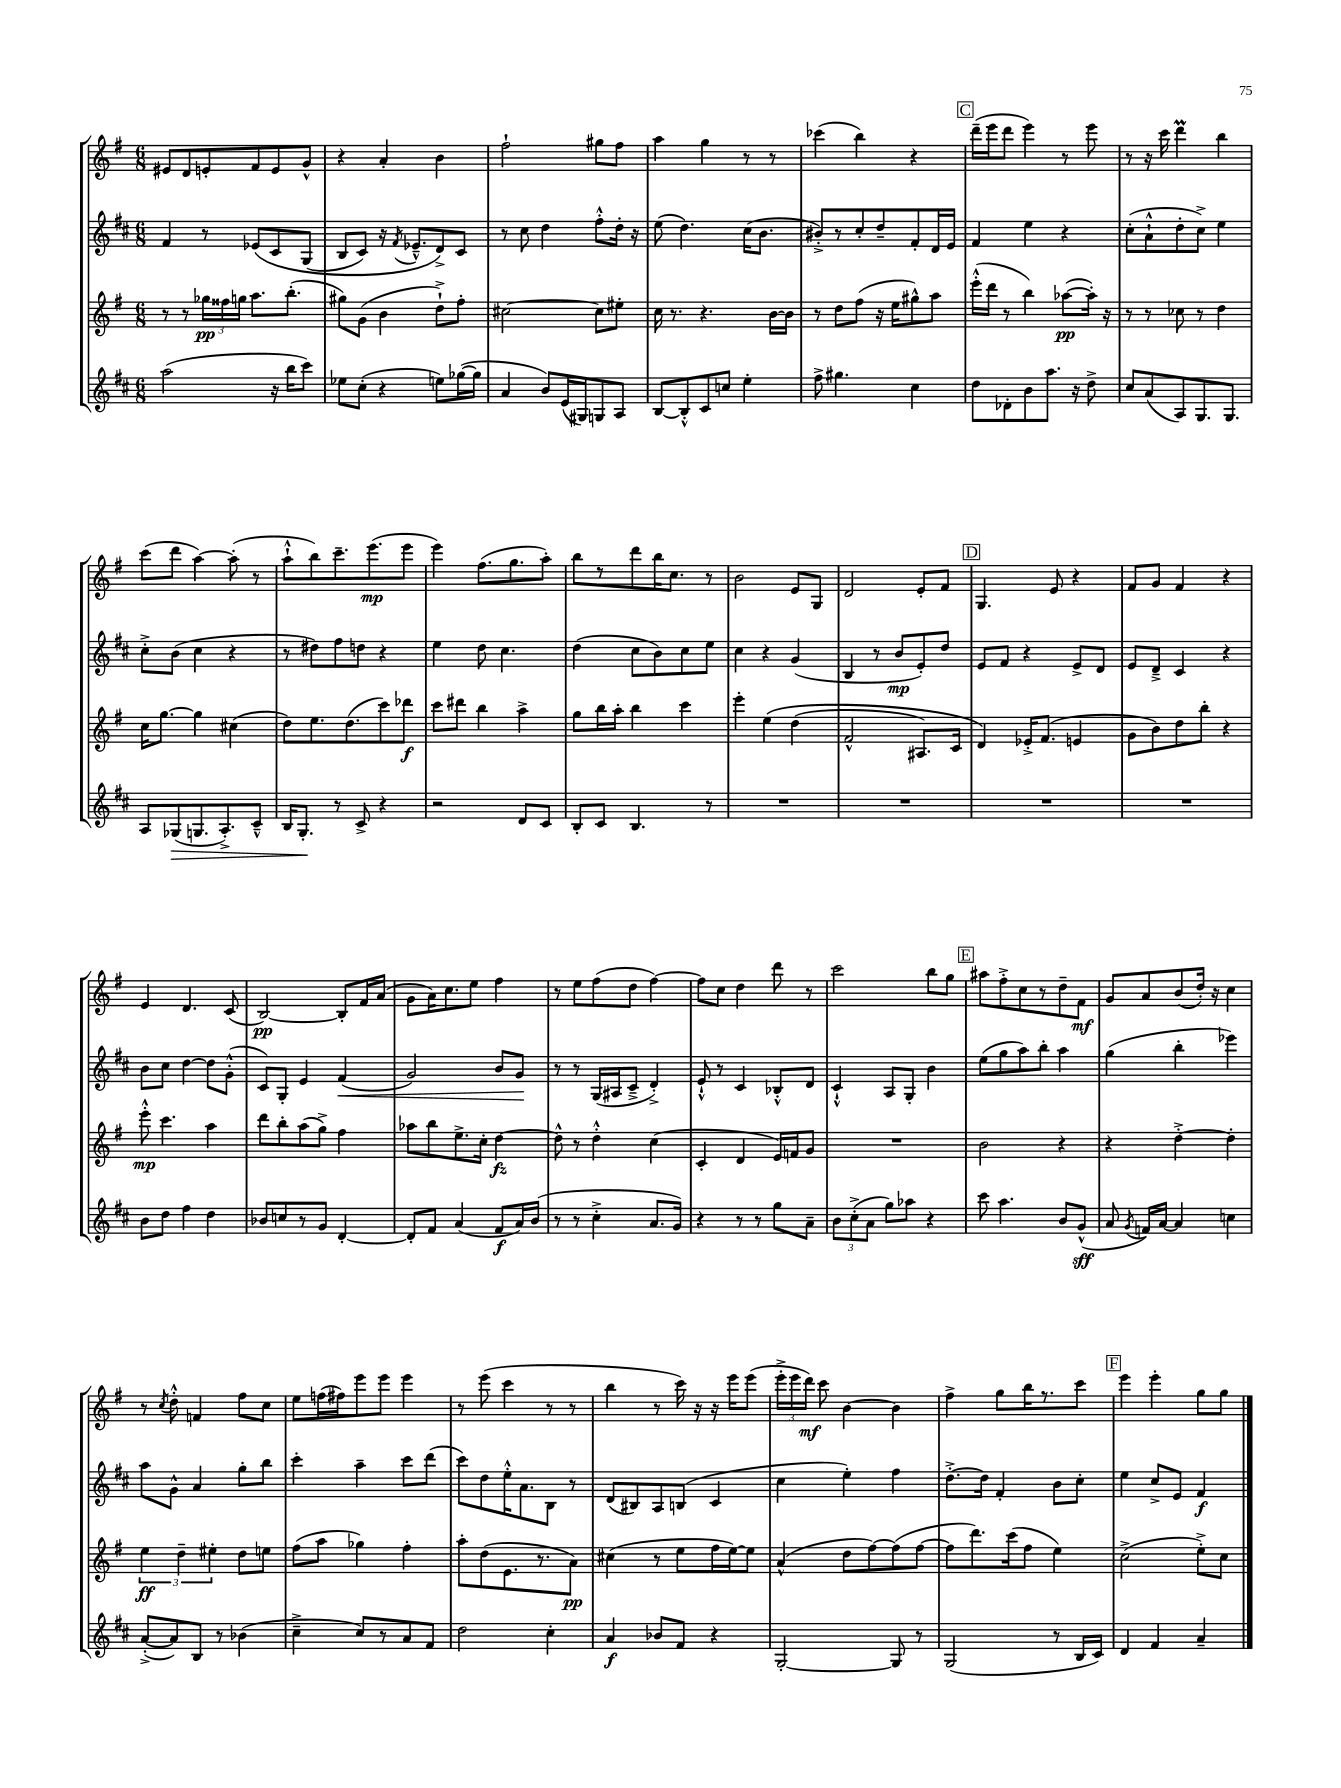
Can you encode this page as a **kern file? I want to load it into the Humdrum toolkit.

**kern	**dynam	**kern	**dynam	**kern	**dynam	**kern	**dynam
*part4	*part4	*part3	*part3	*part2	*part2	*part1	*part1
*staff4	*staff4	*staff3	*staff3	*staff2	*staff2	*staff1	*staff1
*clefG2	*	*clefG2	*	*clefG2	*	*clefG2	*
*k[f#c#]	*	*k[f#]	*	*k[f#c#]	*	*k[f#]	*
*M6/8	*	*M6/8	*	*M6/8	*	*M6/8	*
=16	=16	=16	=16	=16	=16	=16	=16
(2aa\	.	8r	.	4f#/	.	8e#X/L	.
.	.	8r	.	.	.	8d/	.
.	.	24gg-X\LL	pp	8r	.	8en'/	.
.	.	24ff##X\	.	.	.	.	.
.	.	24ggn\JJ	.	.	.	.	.
.	.	8.aa\L	.	(8e-X/L	.	8f#/	.
16r	.	.	.	8c#/	.	8e/	.
16bb\KL	.	(8.bb'\J	.	.	.	.	.
8ccc#\J)	.	.	.	(8G/J	.	8g^^/J	.
=17	=17	=17	=17	=17	=17	=17	=17
8ee-X\L	.	8gg#X\L)	.	8B/L	.	4r	.
(8cc#'\J	.	(8g\J	.	8c#/J)	.	.	.
4r	.	4b\	.	16r	.	4a'/	.
.	.	.	.	8qf#/	.	.	.
.	.	.	.	8.e-X~^^/L	.	.	.
8een\L)	.	8dd`^\L)	.	8d^/)	.	4b\	.
([16gg-X\L	.	8ff#'\J	.	8c#/J	.	.	.
16gg-\JJ]	.	.	.	.	.	.	.
=18	=18	=18	=18	=18	=18	=18	=18
4a/	.	[2cc#X\	.	8r	.	2ff#`\	.
.	.	.	.	8cc#\	.	.	.
8b/L)	.	.	.	4dd\	.	.	.
(16e/L	.	.	.	.	.	.	.
16G#X/J)	.	.	.	.	.	.	.
8Gn/	.	8cc#\L]	.	8ff#'^^\L	.	8gg#X\L	.
8A/J	.	8ee#X'\J	.	16dd'\Jk	.	8ff#\J	.
.	.	.	.	16r	.	.	.
=19	=19	=19	=19	=19	=19	=19	=19
[8B/L	.	16cc\	.	(8ee\	.	4aa\	.
.	.	8.r	.	.	.	.	.
8B'^^/]	.	.	.	4.dd\)	.	.	.
8c#/	.	4.r	.	.	.	4gg\	.
8ccn/J	.	.	.	.	.	.	.
4ee'\	.	.	.	(16cc#\KL	.	8r	.
.	.	.	.	8.b\J	.	.	.
.	.	[16b\LL	.	.	.	8r	.
.	.	16b\JJ]	.	.	.	.	.
=20	=20	=20	=20	=20	=20	=20	=20
8ff#^\	.	8r	.	8b#X'^/L)	.	(4ccc-X\	.
4.gg#X\	.	8dd\L	.	8r	.	.	.
.	.	(8ff#\J	.	8cc#'/	.	4bb\)	.
.	.	16r	.	8dd~/	.	.	.
.	.	16ee\KL	.	.	.	.	.
4cc#\	.	8gg#X^^\)	.	8f#'/	.	4r	.
.	.	8aa\J	.	16d/L	.	.	.
.	.	.	.	16e/JJ	.	.	.
!!LO:REH:place=s1:t=C
=21	=21	=21	=21	=21	=21	=21	=21
8dd\L	.	(16eee'^^\LL	.	4f#/	.	(16ddd~\LL	.
.	.	16ddd\JJ	.	.	.	16eee\J	.
8d-X'\	.	8r	.	.	.	8ddd\J	.
8b\	.	4bb\)	.	4ee\	.	4eee\)	.
8.aa\J	.	.	.	.	.	.	.
.	.	([8aa-X\L	pp	4r	.	8r	.
16r	.	.	.	.	.	.	.
8dd^\	.	16aa-'\Jk])	.	.	.	8eee\	.
.	.	16r	.	.	.	.	.
=22	=22	=22	=22	=22	=22	=22	=22
8cc#/L	.	8r	.	(8cc#'\L	.	8r	.
(8a/	.	8r	.	8a`^^\	.	16r	.
.	.	.	.	.	.	16ccc\	.
8A/)	.	8cc-X\	.	8dd'\	.	4dddM\	.
8.G/	.	8r	.	8cc#^\J)	.	.	.
.	.	4dd\	.	4ee\	.	4bb\	.
8.G/J	.	.	.	.	.	.	.
!!LO:LB:g=z
=23	=23	=23	=23	=23	=23	=23	=23
8A/L	.	16cc\KL	.	8cc#'^\L	.	(8ccc\L	.
.	.	[8.gg\J	.	.	.	.	.
!	!LO:HP:b	!	!	!	!	!	!
(8G-X/	>	.	.	(8b\J	.	8ddd\J	.
8.Gn/	.	4gg\]	.	4cc#\	.	[4aa\)	.
8.A'^/)	.	.	.	.	.	.	.
.	.	(4cc#X\	.	4r	.	(8aa'\]	.
8c#~^^/J	.	.	.	.	.	8r	.
=24	=24	=24	=24	=24	=24	=24	=24
16B/KL	.	8dd\L)	.	8r	.	8aa`^^\L	.
8.G'/J	.	.	.	.	.	.	.
.	.	8.ee\	.	8dd#X\L)	.	8bb\)	.
8r	]	.	.	8ff#\	.	8.ccc~\	.
.	.	(8.dd\	.	.	.	.	.
8c#^/	.	.	.	8ddn\J	.	.	.
.	.	.	.	.	.	(8.eee\	mp
4r	.	8ccc\)	.	4r	.	.	.
.	.	8ddd-X\J	f	.	.	8eee\J	.
=25	=25	=25	=25	=25	=25	=25	=25
2r	.	8ccc\L	.	4ee\	.	4eee\)	.
.	.	8ddd#X\J	.	.	.	.	.
.	.	4bb\	.	8dd\	.	(8.ff#\L	.
.	.	.	.	4.cc#\	.	.	.
.	.	.	.	.	.	8.gg\	.
8d/L	.	4aa^\	.	.	.	.	.
8c#/J	.	.	.	.	.	8aa'\J)	.
=26	=26	=26	=26	=26	=26	=26	=26
8B'/L	.	8gg\L	.	(4dd\	.	8bb\L	.
8c#/J	.	16bb\L	.	.	.	8r	.
.	.	16aa'\JJ	.	.	.	.	.
4.B/	.	4bb\	.	8cc#\L	.	8ddd\	.
.	.	.	.	8b\)	.	16bb\K	.
.	.	.	.	.	.	8.cc\J	.
.	.	4ccc\	.	8cc#\	.	.	.
8r	.	.	.	8ee\J	.	8r	.
=27	=27	=27	=27	=27	=27	=27	=27
2.r	.	4eee'\	.	4cc#\	.	2b\	.
.	.	(4ee\	.	4r	.	.	.
.	.	(4dd\	.	(4g/	.	8e/L	.
.	.	.	.	.	.	8G/J	.
=28	=28	=28	=28	=28	=28	=28	=28
2.r	.	2f#^^/	.	4B/	.	2d/	.
.	.	.	.	8r	.	.	.
.	.	.	.	8b/L	mp	.	.
.	.	8.A#X/L)	.	8e'/)	.	8e'/L	.
.	.	.	.	8dd/J	.	8f#/J	.
.	.	16c/Jk	.	.	.	.	.
!!LO:REH:place=s1:t=D
=29	=29	=29	=29	=29	=29	=29	=29
2.r	.	4d/)	.	8e/L	.	4.G/	.
.	.	.	.	8f#/J	.	.	.
.	.	16e-X'^/KL	.	4r	.	.	.
.	.	(8.f#/J	.	.	.	.	.
.	.	.	.	.	.	8e/	.
.	.	4en/	.	8e^/L	.	4r	.
.	.	.	.	8d/J	.	.	.
=30	=30	=30	=30	=30	=30	=30	=30
2.r	.	8g\L	.	8e/L	.	8f#/L	.
.	.	8b\)	.	8d~^/J	.	8g/J	.
.	.	8dd\	.	4c#/	.	4f#/	.
.	.	8bb'\J	.	.	.	.	.
.	.	4r	.	4r	.	4r	.
!!LO:LB:g=z
=31	=31	=31	=31	=31	=31	=31	=31
8b\L	.	8eee'^^\	mp	8b\L	.	4e/	.
8dd\J	.	4.ccc\	.	8cc#\J	.	.	.
4ff#\	.	.	.	[4dd\	.	4.d/	.
4dd\	.	4aa\	.	8dd\L]	.	.	.
.	.	.	.	(8g'^^\J	.	(8c/	.
=32	=32	=32	=32	=32	=32	=32	=32
8b-X/L	.	8ddd\L	.	8c#/L)	.	[2B/)	pp
8ccn/	.	8bb'\	.	8G'/J	.	.	.
8r	.	(8aa\	.	4e/	.	.	.
8g/J	.	8gg^\J)	.	.	.	.	.
!	!	!	!	!	!LO:HP:b	!	!
[4d'/	.	4ff#\	.	(4f#/	<	8B'/L]	.
.	.	.	.	.	.	16f#/L	.
.	.	.	.	.	.	(16a/JJ	.
=33	=33	=33	=33	=33	=33	=33	=33
8d'/L]	.	8aa-X\L	.	2g/)	.	8g\L	.
8f#/J	.	8bb\	.	.	.	16a\K)	.
.	.	.	.	.	.	8.cc\	.
(4a/	.	8.ee^\	.	.	.	.	.
.	.	.	.	.	.	8ee\J	.
.	.	16cc'\Jk	.	.	.	.	.
8f#/L	f	[4dd\	fz	8b/L	.	4ff#\	.
16a/L)	.	.	.	8g/J	.	.	.
(16b/JJ	.	.	.	.	.	.	.
.	.	.	.	.	[	.	.
=34	=34	=34	=34	=34	=34	=34	=34
8r	.	8dd^^\]	.	8r	.	8r	.
8r	.	8r	.	8r	.	8ee\L	.
4cc#'^\	.	4dd'^^\	.	(16G/LL	.	(8ff#\	.
.	.	.	.	16A#X/J	.	.	.
.	.	.	.	8c#~^/J	.	8dd\J	.
8.a/L	.	(4cc\	.	4d'^/)	.	[4ff#\)	.
16g/Jk)	.	.	.	.	.	.	.
=35	=35	=35	=35	=35	=35	=35	=35
4r	.	4c'/	.	8e`^^/	.	8ff#\L]	.
.	.	.	.	8r	.	8cc\J	.
8r	.	4d/	.	4c#/	.	4dd\	.
8r	.	.	.	.	.	.	.
8gg\L	.	16e/LL)	.	8B-X'^^/L	.	8ddd\	.
.	.	16fn/J	.	.	.	.	.
8a~\J	.	8g/J	.	8d/J	.	8r	.
=36	=36	=36	=36	=36	=36	=36	=36
12b\L	.	2.r	.	4c#`^^/	.	2ccc\	.
(12cc#'^\	.	.	.	.	.	.	.
12a\J	.	.	.	.	.	.	.
8gg\L)	.	.	.	8A/L	.	.	.
8aa-X\J	.	.	.	8G'/J	.	.	.
4r	.	.	.	4b\	.	8bb\L	.
.	.	.	.	.	.	8gg\J	.
!!LO:REH:place=s1:t=E
=37	=37	=37	=37	=37	=37	=37	=37
8ccc#\	.	2b\	.	(8ee\L	.	8aa#X\L	.
4.aa\	.	.	.	8gg\	.	8ff#'^\	.
.	.	.	.	8aa\)	.	8cc\	.
.	.	.	.	8bb'\J	.	8r	.
8b/L	.	4r	.	4aa\	.	8dd~\	.
(8g^^/J	sff	.	.	.	.	8f#\J	mf
=38	=38	=38	=38	=38	=38	=38	=38
8a/	.	4r	.	(4gg\	.	8g/L	.
8qg/	.	.	.	.	.	.	.
16fn/LL)	.	.	.	.	.	8a/	.
[16a/JJ	.	.	.	.	.	.	.
4a/]	.	[4dd'^\	.	4bb'\	.	(8b/	.
.	.	.	.	.	.	16dd'/Jk)	.
.	.	.	.	.	.	16r	.
4ccn\	.	4dd'\]	.	4eee-X\)	.	4cc\	.
!!LO:LB:g=z
=39	=39	=39	=39	=39	=39	=39	=39
([8a'^/L	.	6ee\	ff	8aa\L	.	8r	.
.	.	.	.	.	.	8qcc/	.
8a/])	.	.	.	8g^^\J	.	8dd'^^\	.
.	.	6dd~\	.	.	.	.	.
8B/J	.	.	.	4a/	.	4fn/	.
.	.	6ee#X'\	.	.	.	.	.
8r	.	.	.	.	.	.	.
(4b-X\	.	8dd\L	.	8gg'\L	.	8ff#\L	.
.	.	8een\J	.	8bb\J	.	8cc\J	.
=40	=40	=40	=40	=40	=40	=40	=40
4cc#~^\	.	(8ff#\L	.	4ccc#'\	.	8ee\L	.
.	.	8aa\J	.	.	.	(16ffn\L	.
.	.	.	.	.	.	16ff#X\J)	.
8cc#/L)	.	4gg-X\)	.	4aa~\	.	8eee\	.
8r	.	.	.	.	.	8eee\J	.
8a/	.	4ff#'\	.	8ccc#\L	.	4eee\	.
8f#/J	.	.	.	(8ddd\J	.	.	.
=41	=41	=41	=41	=41	=41	=41	=41
2dd\	.	8aa'\L	.	8ccc#\L)	.	8r	.
.	.	(8dd\	.	8dd\	.	(8eee\	.
.	.	8.e\	.	16ee'^^\K	.	4ccc\	.
.	.	.	.	8.a\	.	.	.
.	.	8.r	.	.	.	.	.
4cc#'\	.	.	.	8B\J	.	8r	.
.	.	8a\J)	pp	8r	.	8r	.
=42	=42	=42	=42	=42	=42	=42	=42
4a/	f	(4cc#X\	.	(8d/L	.	4bb\	.
.	.	.	.	8B#X/)	.	.	.
8b-X/L	.	8r	.	8A/	.	8r	.
8f#/J	.	8ee\L	.	(8Bn/J	.	16ccc\)	.
.	.	.	.	.	.	16r	.
4r	.	16ff#\L	.	4c#/	.	16r	.
.	.	[16ee\J)	.	.	.	16eee\KL	.
.	.	8ee\J]	.	.	.	(8eee\J	.
=43	=43	=43	=43	=43	=43	=43	=43
[2G'/	.	(4a^^/	.	4cc#\	.	24eee'^\LL	.
.	.	.	.	.	.	24eee\	.
.	.	.	.	.	.	24ddd\JJ)	mf
.	.	.	.	.	.	8ccc\	.
.	.	8dd\L	.	4ee'\)	.	[4b\	.
.	.	[8ff#\)	.	.	.	.	.
8G/]	.	(8ff#\]	.	4ff#\	.	4b\]	.
8r	.	[8ff#\J	.	.	.	.	.
=44	=44	=44	=44	=44	=44	=44	=44
(2G/	.	8ff#\L]	.	[8.dd'^\L	.	4ff#^\	.
.	.	8.ddd\)	.	.	.	.	.
.	.	.	.	16dd\Jk]	.	.	.
.	.	.	.	4f#'/	.	8gg\L	.
.	.	(16ccc\k	.	.	.	.	.
.	.	8ff#\J	.	.	.	16bb\K	.
.	.	.	.	.	.	8.r	.
8r	.	4ee\)	.	8b\L	.	.	.
16B/LL	.	.	.	8cc#'\J	.	8ccc\J	.
16c#/JJ)	.	.	.	.	.	.	.
!!LO:REH:place=s1:t=F
=45	=45	=45	=45	=45	=45	=45	=45
4d/	.	(2cc^\	.	4ee\	.	4eee\	.
4f#/	.	.	.	8cc#^/L	.	4eee'\	.
.	.	.	.	8e/J	.	.	.
4a~/	.	8ee'^\L)	.	4f#/	f	8gg\L	.
.	.	8cc\J	.	.	.	8gg\J	.
==	==	==	==	==	==	==	==
*-	*-	*-	*-	*-	*-	*-	*-
